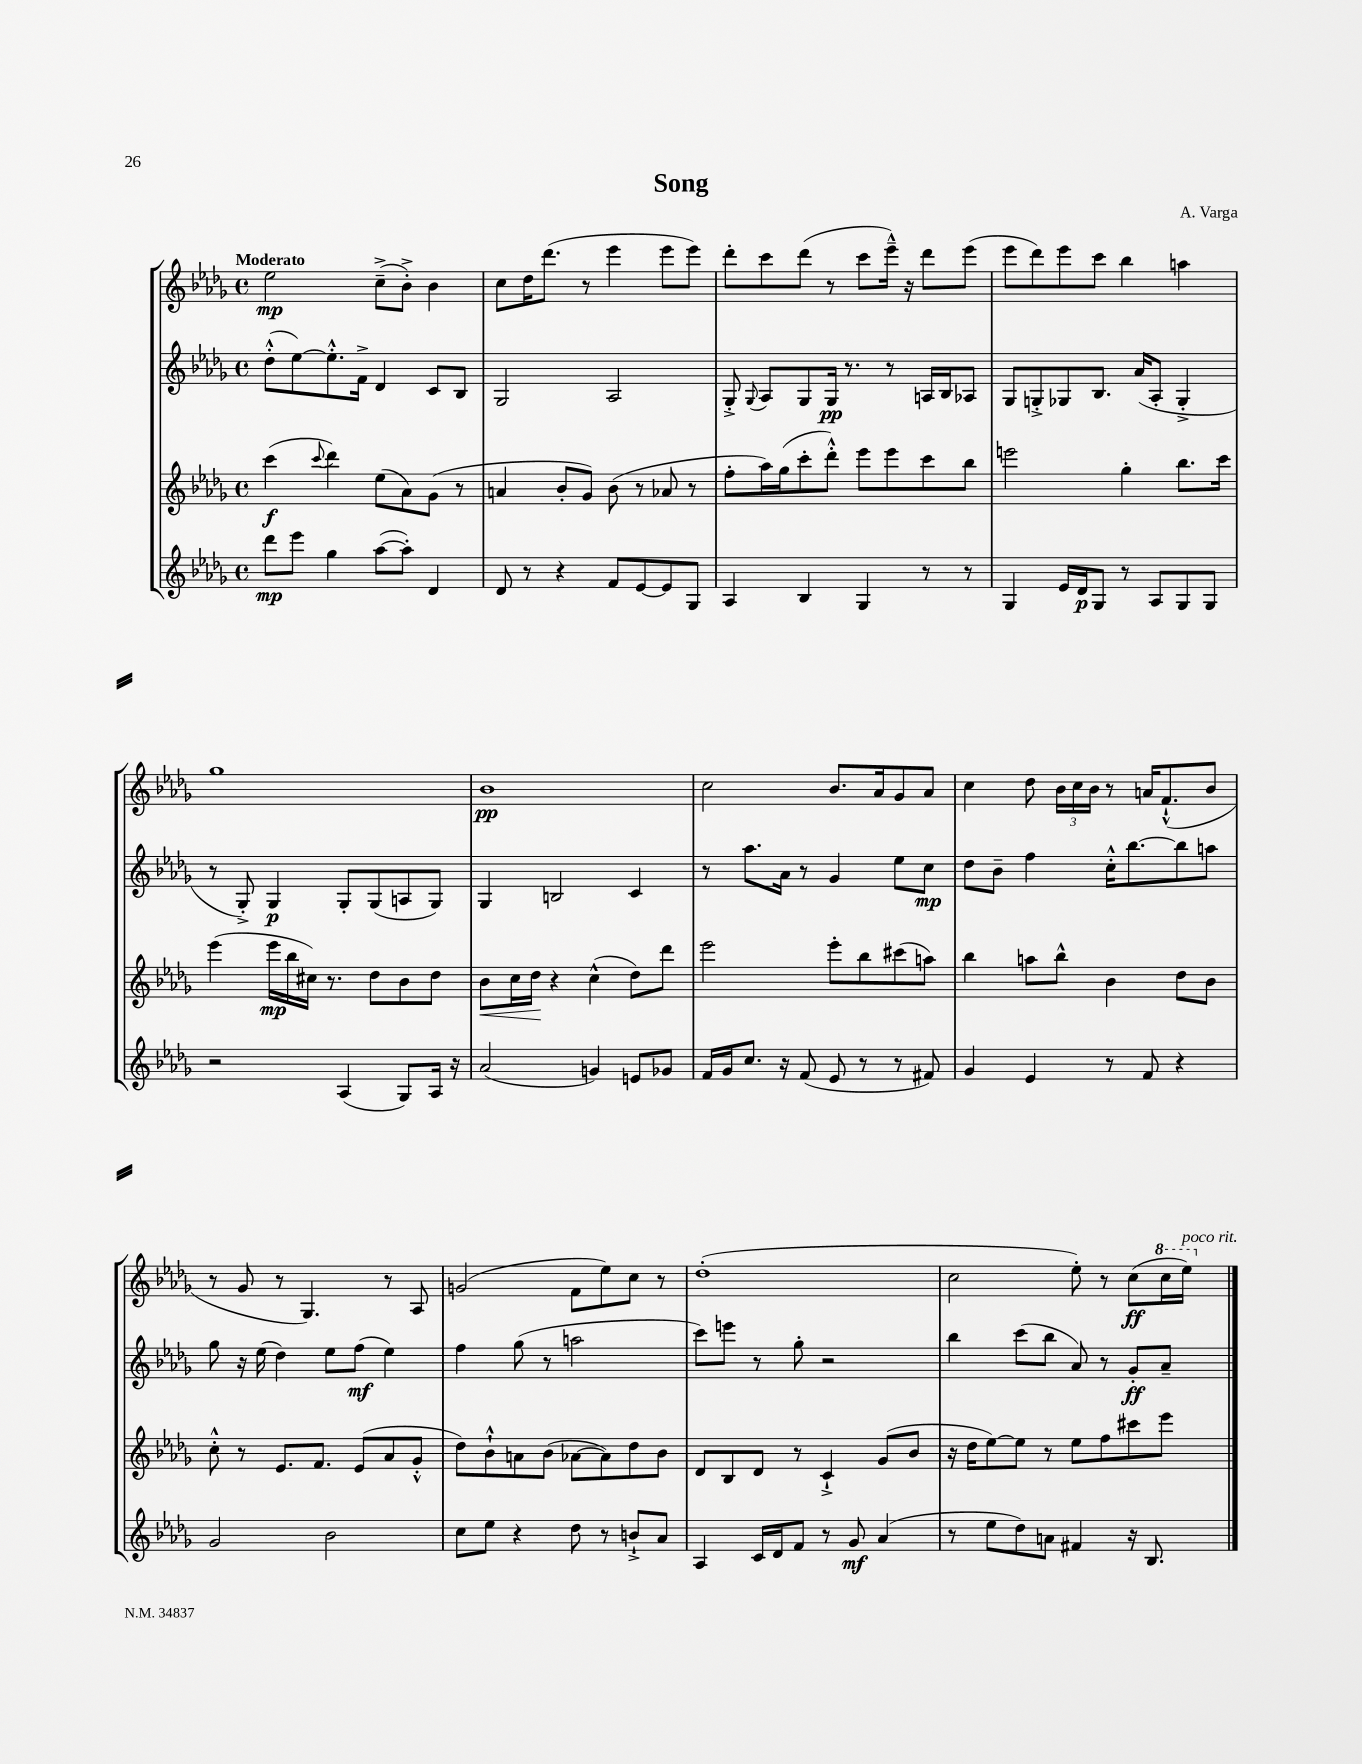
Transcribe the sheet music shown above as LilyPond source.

\header { title = "Song" composer = "A. Varga" }
<<
\new StaffGroup <<
\new Staff = "s0" {
    \clef treble \key des \major \defaultTimeSignature \time 4/4 \tempo "Moderato"
    \autoBeamOff ees''2\mp c''8[--->( bes'8]-.->) bes'4 |
    c''8[ des''16 des'''8.]( r8 ees'''4 ees'''8[ ees'''8]) |
    des'''8[-. c'''8 des'''8]( r8 c'''8[ ees'''16]---^) r16 des'''8[ ees'''8]( |
    ees'''8[ des'''8) ees'''8 c'''8] bes''4 a''4 |
    ges''1 |
    bes'1\pp |
    c''2 bes'8.[ aes'16 ges'8 aes'8] |
    c''4 des''8 \tuplet 3/2 { bes'16[ c''16 bes'16] } r8 a'16[ f'8.-!-^( bes'8] |
    r8 ges'8 r8 ges4.) r8 aes8 |
    g'2( f'8[ ees''8) c''8] r8 |
    des''1-.( |
    c''2 ees''8-.) r8 c''8[\ff( \ottava #1 c'''16 ees'''16]^\markup { \italic "poco rit." }) \ottava #0 \bar "|." |
}
\new Staff = "s1" {
    \clef treble \key des \major \defaultTimeSignature \time 4/4
    \autoBeamOff des''8[-.-^( ees''8~) ees''8.-.-^ f'16]-> des'4 c'8[ bes8] |
    ges2 aes2 |
    ges8-.-> \appoggiatura { ges8 } aes8[ ges8 ges16]\pp r8. r8 a16[ bes16 aes8] |
    ges8[ g8-.-> ges8 bes8.] aes'16[( aes8]-. ges4-.-> |
    r8 ges8-.->) ges4\p ges8[-. ges8( a8 ges8]) |
    ges4 b2 c'4 |
    r8 aes''8.[ aes'16] r8 ges'4 ees''8[ c''8]\mp |
    des''8[ bes'8]-- f''4 c''16[-.-^ bes''8.~ bes''8 a''8] |
    ges''8 r16 ees''16( des''4) ees''8[ f''8]\mf( ees''4) |
    f''4 ges''8( r8 a''2 |
    c'''8[) e'''8] r8 ges''8-. r2 |
    bes''4 c'''8[( bes''8] aes'8) r8 ges'8[-.\ff aes'8]-- \bar "|." |
}
\new Staff = "s2" {
    \clef treble \key des \major \defaultTimeSignature \time 4/4
    \autoBeamOff c'''4\f( \appoggiatura { c'''8 } des'''4) ees''8[( aes'8) ges'8]( r8 |
    a'4 bes'8[-. ges'8]) bes'8( r8 aes'8 r8 |
    f''8[-. aes''16) ges''16( c'''8-. des'''8]-.-^) ees'''8[ ees'''8 c'''8 bes''8] |
    e'''2 ges''4-. bes''8.[ c'''16] |
    ees'''4( ees'''16[\mp bes''16 cis''16]) r8. des''8[ bes'8 des''8] |
    bes'8[\< c''16 des''16]\! r4 c''4-^( des''8[) des'''8] |
    ees'''2 ees'''8[-. bes''8 cis'''8( a''8]) |
    bes''4 a''8[ bes''8]-^ bes'4 des''8[ bes'8] |
    c''8-.-^ r8 ees'8.[ f'8.] ees'8[( aes'8 ges'8]-.-^ |
    des''8[) bes'8-!-^ a'8 bes'8]( aes'8[~ aes'8) des''8 bes'8] |
    des'8[ bes8 des'8] r8 c'4-!-> ges'8[( bes'8] |
    r16 des''16[ ees''8~) ees''8] r8 ees''8[ f''8 cis'''8 ees'''8] \bar "|." |
}
\new Staff = "s3" {
    \clef treble \key des \major \defaultTimeSignature \time 4/4
    \autoBeamOff des'''8[\mp ees'''8] ges''4 aes''8[~( aes''8]-.) des'4 |
    des'8 r8 r4 f'8[ ees'8~ ees'8 ges8] |
    aes4 bes4 ges4 r8 r8 |
    ges4 ees'16[ des'16\p ges8] r8 aes8[ ges8 ges8] |
    r2 aes4( ges8[) aes16] r16 |
    aes'2( g'4) e'8[ ges'8] |
    f'16[ ges'16 c''8.] r16 f'8( ees'8 r8 r8 fis'8) |
    ges'4 ees'4 r8 f'8 r4 |
    ges'2 bes'2 |
    c''8[ ees''8] r4 des''8 r8 b'8[-!-> aes'8] |
    aes4 c'16[ des'16 f'8] r8 ges'8\mf aes'4( |
    r8 ees''8[ des''8) a'8] fis'4 r16 bes8. \bar "|." |
}
>>
>>
\layout { \context { \Score \remove "Bar_number_engraver" } }
